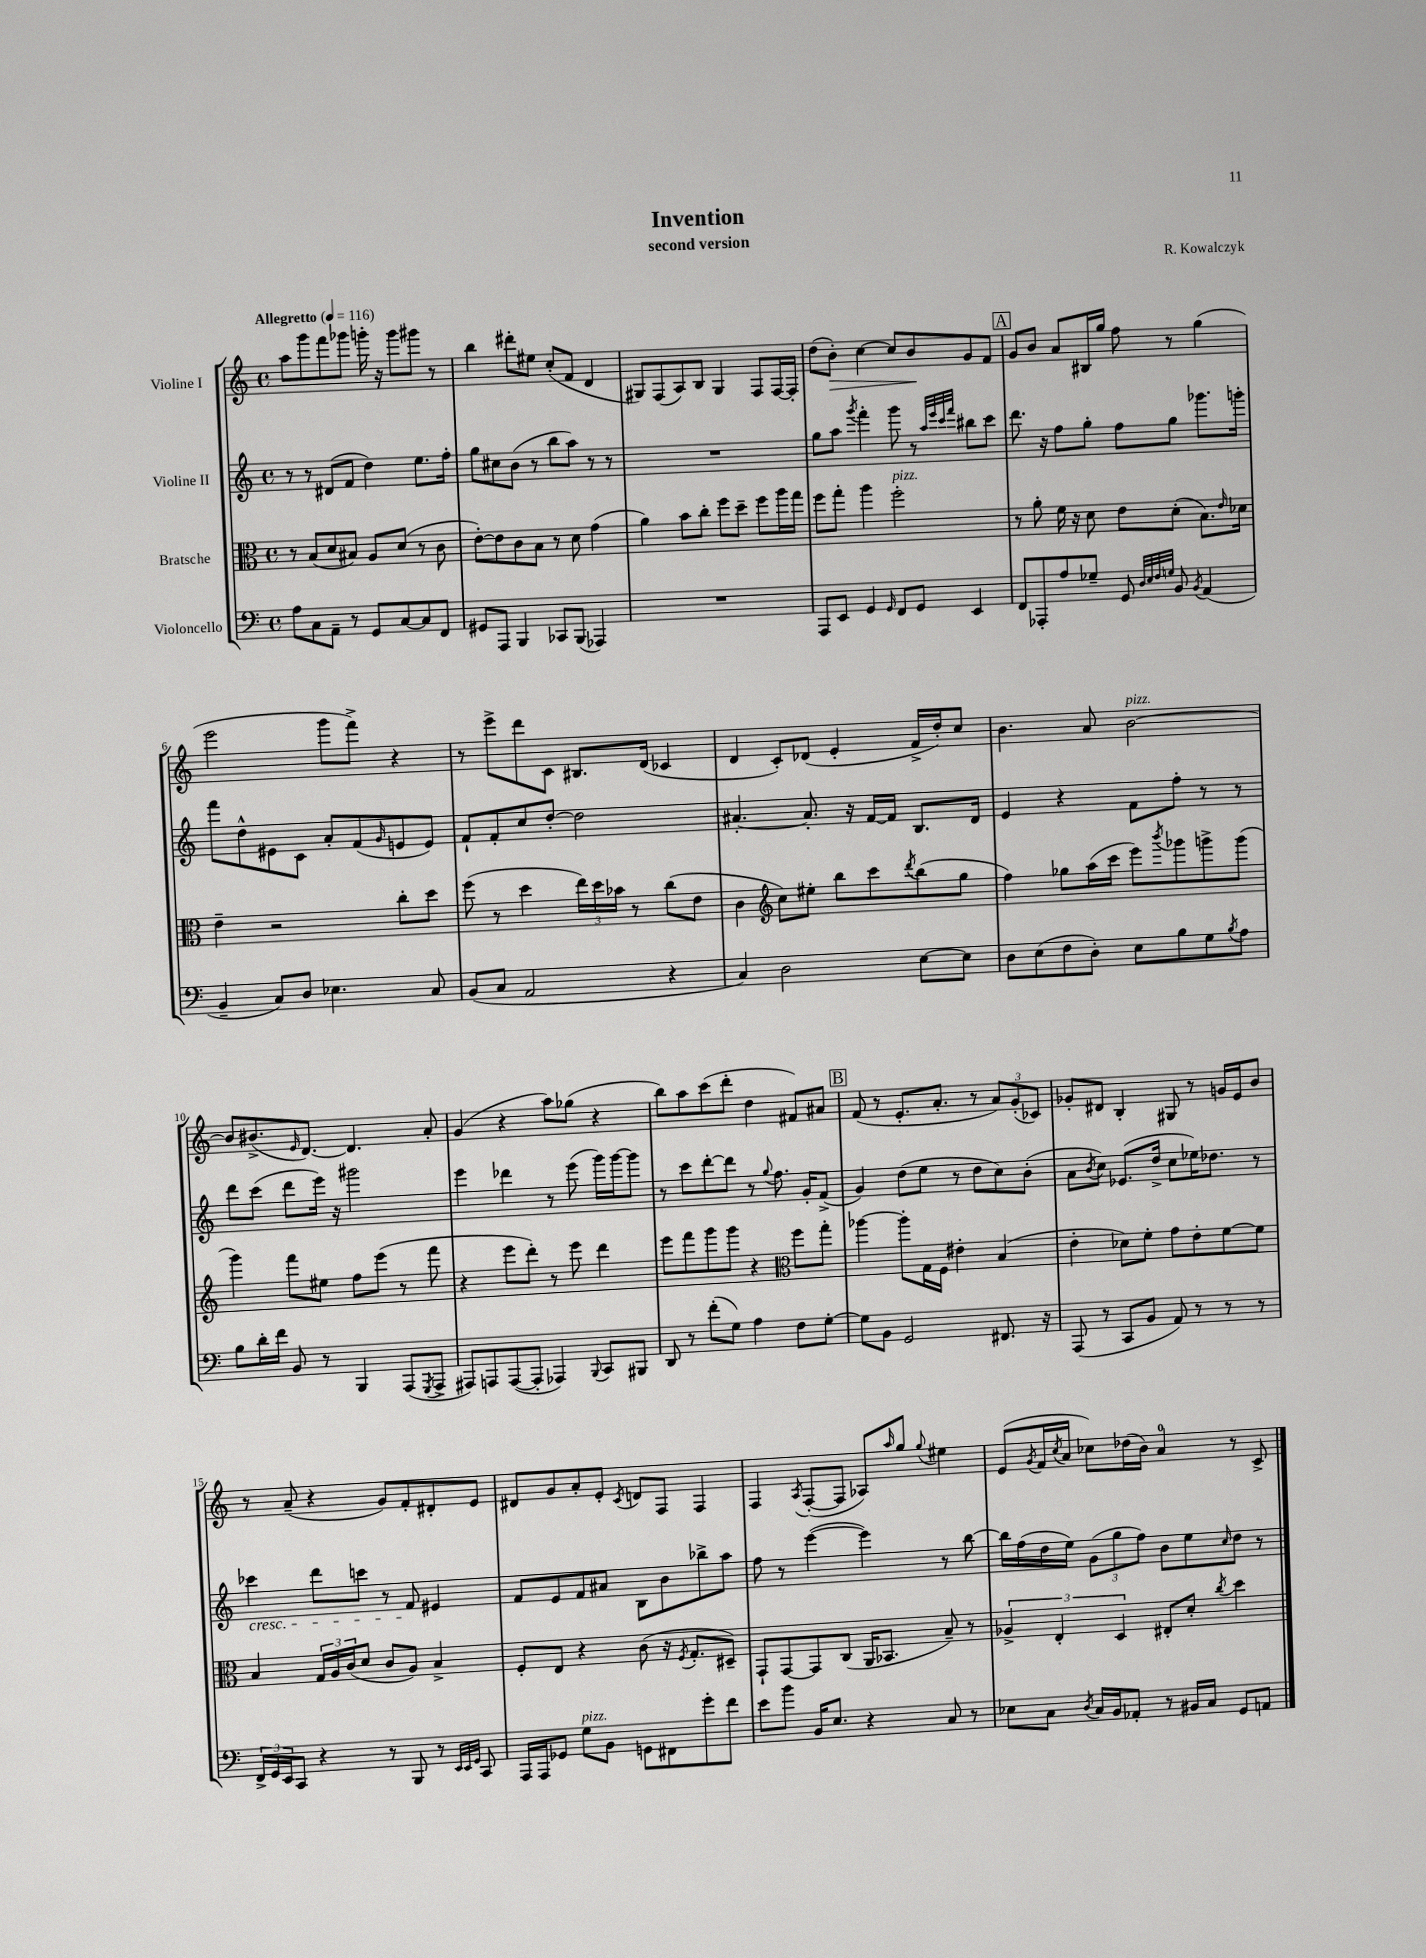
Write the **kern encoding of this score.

**kern	**kern	**kern	**kern
*staff4	*staff3	*staff2	*staff1
*clefF4	*clefC3	*clefG2	*clefG2
*k[]	*k[]	*k[]	*k[]
*M4/4	*M4/4	*M4/4	*M4/4
*met(c)	*met(c)	*met(c)	*met(c)
*MM116	*MM116	*MM116	*MM116
8A\L	8r	8r	8aa\L
8C\	(8B/L	8r	8ggg\
8AA~\J	8d/	(8d#/L	8fff\
8r	8B#/J)	8f/J	8ggg-\J
8GG/L	8A/L	4dd\)	16ggg'\
.	.	.	16r
[8C/	(8d/J	.	8ggg\L
8C/]	8r	8.ee\L	8ggg#\J
8FF/J	8c\	.	8r
.	.	16ff'\Jk	.
=	=	=	=
8GG#/L	[8e'\L)	8gg\L	4bb\
8AAA/J	8e\]	8cc#\	.
4BBB/	8c\	(8b\J	8ddd#'\L
.	8B\J	8r	8ee#\J
8CC-/L	8r	8bb\L	(8cc'/L
(8BBB/J	8d\	8aa\J)	8f/J
4AAA-/)	(4g\	8r	4d/
.	.	8r	.
=	=	=	=
1r	4a\)	1r	8G#/L)
.	.	.	(8F/
.	8b\L	.	8A/)
.	8cc'\J	.	8B/J
.	8ff\L	.	4G#/
.	8dd~\J	.	.
.	8ff\L	.	8F/L
.	16aa\L	.	[16F/L
.	16gg\JJ	.	16F'/]JJ
=	=	=	=
8AAA/L	8ff\L	8gg\L	(8dd\L
8EE/J	8gg'\J	8aa\J	8b'\J)
.	.	8qggg/	.
4GG/	4aa\	4fff'\	[4cc\
16qqGG/	.	.	.
8FF/L	2ff'\	8ggg\	8cc/]L
8GG/J	.	8r	8b/
.	.	32qqaa/LLL	.
.	.	32qqeee/	.
.	.	32qqccc/	.
.	.	32qqfff/JJJ	.
4EE/	.	8bb#\L	8g/
.	.	8ccc\J	8f/J
=	=	=	=
8FF/L	8r	8.ddd\	8g/L
8AAA-'/	8a'\	.	8b/J
.	.	16r	.
8A/	16f\	8ff\L	8a/L
.	16r	.	.
8G-~/J	8d\	8gg'\J	16B#/L
.	.	.	16gg/JJ
8GG/	8e\L	8ff\L	8ff\
32qqD/LLL	.	.	.
32qqE/	.	.	.
32qqF/	.	.	.
32qqG/JJJ	.	.	.
8BB/	(8d'\J	8gg\J	8r
8qBB/	.	.	.
(4AA/	8.B\L)	8.ggg-\L	(4gg\
.	16qqe/	.	.
.	16d-\Jk	16ggg'\Jk	.
=	=	=	=
4BB~/	4e~\	8fff\L	2eee\
.	.	8dd^^\	.
8C/L)	2r	8e#\	.
8D/J	.	8c\J	.
4.E-\	.	8a'/L	8ggg\L
.	.	(8f/	8fff^\J)
.	.	16qqg/	.
.	8cc'\L	8e/	4r
8C/	8dd\J	8e/J)	.
=	=	=	=
(8BB/L	(8ff\	8f`/L	8r
8C/J	8r	8f'/	8eee^\L
2AA/	4dd\	8cc/	8ddd\
.	.	[8dd'/J	8c\J
.	24ee\LL)	2dd\]	8.B#/L
.	24dd\	.	.
.	24b-\JJ	.	.
.	8r	.	.
.	.	.	(16d/Jk
4r	(8cc\L	.	4c-/
.	8e\J	.	.
=	=	=	=
4C/)	4c\	[4.a#'/	4d/
*	*clefG2	*	*
2D\	8cc\L)	.	8c'/L)
.	8ee#'\J	8.a#'/]	(8d-/J
.	8bb\L	.	4e'/
.	.	16r	.
.	8ccc\	[16f/LL	.
.	.	16f/]JJ	.
.	8qddd/	.	.
[8E\L	(8bb\	8.B/L	16f^/LL
.	.	.	16dd'/J)
8E\]J	8gg\J	.	8cc/J
.	.	16d/Jk	.
=	=	=	=
8D\L	4ff\)	4e/	4.b\
(8E\	.	.	.
8F\	8gg-\L	4r	.
8D'\J)	(16aa\L	.	8a/
.	16ccc\JJ	.	.
8E\L	8eee\L)	8f\L	[2b\
.	8qbbb/	.	.
8B\	8ggg-\	8ff'\J	.
8G\	8ggg^\	8r	.
8qB/	.	.	.
8A\J	(8ggg\J	8r	.
=	=	=	=
8B\L	4ggg\)	8ddd\L	8b/]L
16d'\L	.	(8ccc\J	(8.b#^/
16f\JJ	.	.	.
8BB/	8fff\L	8ddd\L	.
.	.	.	16qqe/
.	.	.	[8.d/J)
8r	8ee#\J	16eee\Jk)	.
.	.	16r	.
4BBB/	8ff\L	2ggg#\	4.d/]
.	(8eee\J	.	.
(8AAA/L	8r	.	.
8qGGG/	.	.	.
8AAA^/J	8fff\	.	8a'/
=	=	=	=
8AAA#/L)	4r	4eee\	(4g/
8AAA/	.	.	.
([8AAA/	8eee\L	4ddd-\	4r
8AAA'/]J	8ddd'\J)	.	.
4AAA-/)	8r	8r	8aa\L)
.	8eee\	(8eee\	(8gg-\J
8qqBBB/	.	.	.
8CC/L	4ddd\	16ggg\LL)	4r
.	.	[16ggg\J	.
8BBB#/J	.	8ggg\]J	.
=	=	=	=
8DD/	8eee\L	8r	8bb\L)
8r	8fff\	8ccc\L	8aa\
(8f'\L	8ggg\	[8ddd'\	(8ccc\
8G\J)	8ggg\J	8ddd\]J	8ddd'\J
4A\	4r	8r	4dd\
.	.	8qqgg/	.
.	.	8.ff\	.
*	*clefC3	*	*
8F\L	8ff\L	.	8f#/L)
.	.	16g'/LK	.
[8G'\J	8gg'\J	(8f^/J	8a#/J
=	=	=	=
8G\]L	[4aa-\	4g/)	(8f/
8BB\J	.	.	8r
2GG/	8aa-'\]L	(8dd\L	8.e'/L
.	16G\L	8ee\J	.
.	16F\JJ	.	8.a'/J
.	4e#'\	8r	.
.	.	8dd\L	8r
8.FF#/	(4B/	8cc\)	12a/L)
.	.	.	(12g'/
.	.	(8b'\J	.
.	.	.	12c-/J)
16r	.	.	.
=	=	=	=
(8AAA/	4e'\	8a\L	8g-'/L
.	.	8qb/	.
8r	.	8cc\J)	8d#/J
8CC/L	8d-\L)	(8.e-/L	4B'/
8BB/J	8f'\J	.	.
.	.	16dd^/Jk	.
8AA/)	8g\L	8cc\L	8G#/
8r	8e'\	16ee-\K)	8r
.	.	8.dd-\J	.
8r	[8f\	.	16g/LL
.	.	.	16e/J
8r	8f\]J	8r	8b/J
=	=	=	=
24FF^/LL	4B/	4ccc-\	8r
24GG/	.	.	.
24EE/J	.	.	.
8CC/J	.	.	(8a~/
4r	24G/LL	8ddd\L	4r
.	24A/	.	.
.	(24c/J	.	.
.	8d/J	8ccc\J	.
8r	8c/L	8r	8g/L)
8BBB/	8A/J)	8f/	8f'/
8r	4B^/	4e#/	8d#'/
32qqEE/LLL	.	.	.
32qqEE/	.	.	.
32qqGG/JJJ	.	.	.
8CC/	.	.	8e/J
=	=	=	=
16AAA/LL	8F'/L	8f/L	8d#/L
16AAA/J	.	.	.
8GG-/J	8E/J	8e/	8g/
8G\L	4r	8f/	8a'/
8BB\J	.	8a#/J	8e'/J
.	.	.	8qc/
8GG\L	(8c\	8B\L	8d/L
8FF#\	16r	8b\	8F/J
.	8qF/	.	.
.	8.G'/L	.	.
8g'\	.	8bb-^\	4F/
8f\J	8D#~/J)	8aa\J	.
=	=	=	=
8e\L	8GG`/L	8ff\	4F/
8b\J	[8GG/	8r	.
.	.	.	8qA/
16BB/LK	8GG/]	([4eee\	([8F'/L
8.E/J	.	.	.
.	(8C/J	.	8F/]J
4r	16AA/LK	4eee\])	8A-/L)
.	8.BB-/J	.	.
.	.	.	16qqaa/
.	.	.	8gg/J
.	.	.	8qqgg/
8C/	8B~/)	8r	4ee#\
8r	8r	[8bb\	.
=	=	=	=
8E-\L	6A-^/	16bb\]LL	(8e/L
.	.	(16ff\	.
.	.	.	8qg/
8C\J	.	16dd\	16f/L
.	6E'/	.	.
.	.	.	8qcc/
.	.	16ee\JJ)	16a/JJ
8qD/	.	.	.
16C/LL	.	(12g\L	8cc-\L)
16BB/J	.	.	.
.	6D/	12gg\	.
8AA-'/J	.	.	(16dd-\L
.	.	12ff\J)	.
.	.	.	16b\JJ)
8r	8E#'/L	8b\L	4a/
16BB#/LL	8d'/J	8ee\	.
16C/JJ	.	.	.
.	8qcc/	16qqcc/	.
8GG/L	4dd\	8dd\J	8r
8AA/J	.	8r	8c^/
==	==	==	==
*-	*-	*-	*-
